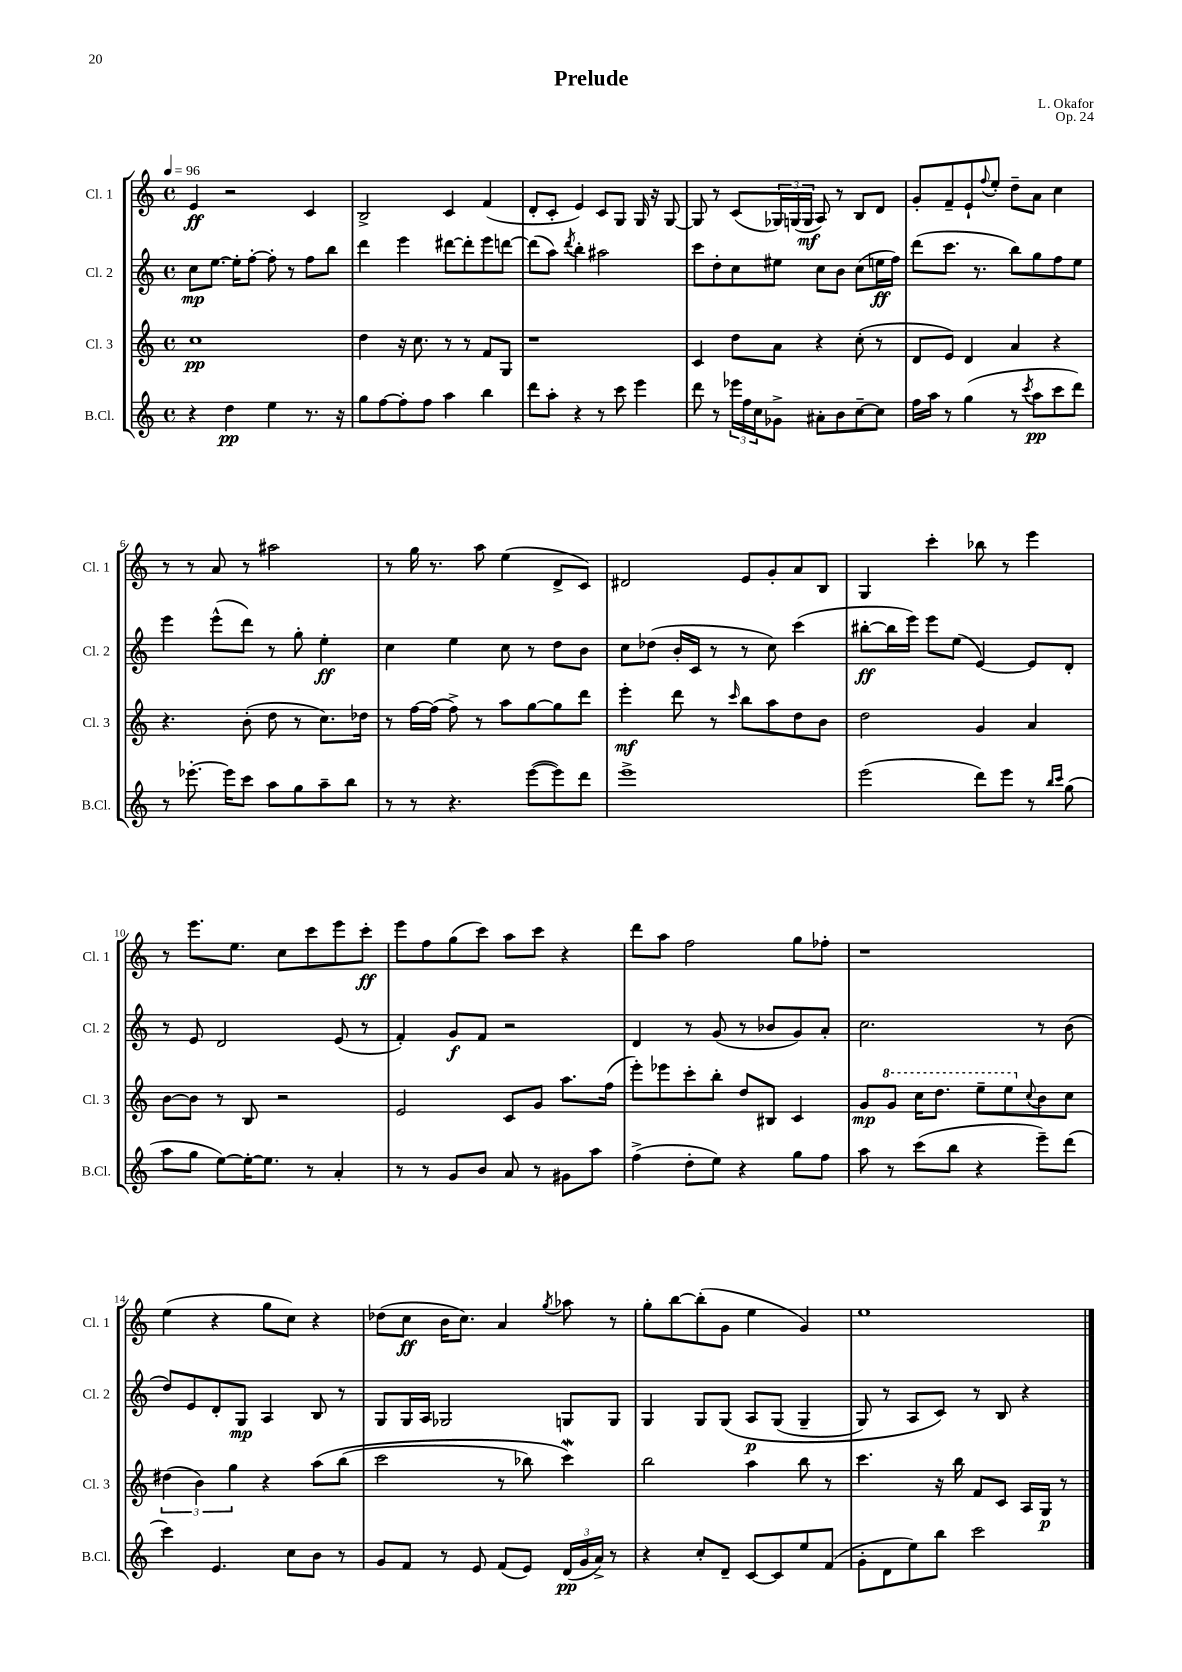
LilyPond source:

\header { title = "Prelude" composer = "L. Okafor" opus = "Op. 24" }
<<
\new StaffGroup <<
\new Staff = "s0" \with { instrumentName = "Cl. 1" shortInstrumentName = "Cl. 1" } {
    \clef treble \key c \major \defaultTimeSignature \time 4/4 \tempo 4 = 96
    e'4\ff r2 c'4 |
    b2-> c'4 f'4( |
    d'8-. c'8-. e'4) c'8 g8 g16 r16 g8~ |
    g8 r8 c'8( \tuplet 3/2 { ges16) g16( g16\mf } a8) r8 b8 d'8 |
    g'8-. f'8-- e'8-! \appoggiatura { f''8 } e''8-. d''8-- a'8 c''4 |
    r8 r8 a'8 r8 ais''2 |
    r8 g''16 r8. a''8 e''4( d'8-> c'8) |
    dis'2 e'8 g'8-. a'8 b8 |
    g4 c'''4-. bes''8 r8 e'''4 |
    r8 e'''8. e''8. c''8 c'''8 e'''8 c'''8-.\ff |
    e'''8 f''8 g''8( c'''8) a''8 c'''8 r4 |
    d'''8 a''8 f''2 g''8 fes''8-. |
    r1 |
    e''4( r4 g''8 c''8) r4 |
    des''8( c''8\ff b'16 c''8.) a'4 \acciaccatura { g''8 } aes''8 r8 |
    g''8-. b''8~ b''8-.( g'8 e''4 g'4) |
    e''1 \bar "|." |
}
\new Staff = "s1" \with { instrumentName = "Cl. 2" shortInstrumentName = "Cl. 2" } {
    \clef treble \key c \major \defaultTimeSignature \time 4/4
    c''8\mp e''8.~ e''16-. f''8~-. f''8-. r8 f''8 b''8 |
    d'''4 e'''4 dis'''8~ dis'''8-. e'''8 d'''8~ |
    d'''8( a''8) \acciaccatura { d'''8 } b''4-. ais''2 |
    c'''8 d''8-. c''8 eis''8 c''8 b'8 c''8( e''16\ff f''16) |
    d'''8( c'''8. r8. b''8) g''8 f''8 e''8 |
    e'''4 e'''8-^( d'''8) r8 g''8-. e''4-.\ff |
    c''4 e''4 c''8 r8 d''8 b'8 |
    c''8 des''8( b'16-. c'16 r8 r8 c''8) c'''4( |
    bis''8~-.\ff bis''16 e'''16) e'''8 e''8( e'4~) e'8 d'8-. |
    r8 e'8 d'2 e'8( r8 |
    f'4-.) g'8\f f'8 r2 |
    d'4 r8 g'8( r8 bes'8 g'8) a'8-. |
    c''2. r8 b'8( |
    d''8) e'8 d'8-. g8\mp a4 b8 r8 |
    g8 g16 a16 ges2 g8 g8 |
    g4 g8 g8\( a8\p g8( g4-- |
    g8) r8 a8 c'8\) r8 b8 r4 \bar "|." |
}
\new Staff = "s2" \with { instrumentName = "Cl. 3" shortInstrumentName = "Cl. 3" } {
    \clef treble \key c \major \defaultTimeSignature \time 4/4
    c''1\pp |
    d''4 r16 c''8. r8 r8 f'8 g8 |
    r1 |
    c'4 d''8 a'8 r4 c''8-.( r8 |
    d'8 e'8) d'4 a'4 r4 |
    r4. b'8-.( d''8 r8 c''8.) des''16 |
    r8 f''16~ f''16( f''8->) r8 a''8 g''8~ g''8 d'''8 |
    e'''4-.\mf d'''8 r8 \grace { c'''16 } b''8 a''8 d''8 b'8 |
    d''2 g'4 a'4 |
    b'8~ b'8 r8 b8 r2 |
    e'2 c'8 g'8 a''8. f''16( |
    e'''8-.) ees'''8 c'''8-. b''8-. d''8 bis8 c'4 |
    g'8\mp \ottava #1 g''8 c'''16 d'''8. e'''8-- e'''8 \ottava #0 \appoggiatura { c''8 } b'8 c''8 |
    \tuplet 3/2 { dis''4( b'4) g''4 } r4 a''8\( b''8( |
    c'''2 r8 bes''8) c'''4\mordent\) |
    b''2 a''4 b''8 r8 |
    c'''4. r16 b''16 f'8 c'8 a16 g16\p r8 \bar "|." |
}
\new Staff = "s3" \with { instrumentName = "B.Cl." shortInstrumentName = "B.Cl." } {
    \clef treble \key c \major \defaultTimeSignature \time 4/4
    r4 d''4\pp e''4 r8. r16 |
    g''8 f''8~ f''8-. f''8 a''4 b''4 |
    d'''8 a''8-. r4 r8 c'''8 e'''4 |
    d'''8 r8 \tuplet 3/2 { ees'''16 f''16 c''16 } ges'8-> ais'8-. b'8 c''8~-- c''8 |
    f''16 a''16 r8 g''4( r8 \acciaccatura { c'''8 } a''8\pp c'''8 d'''8) |
    r8 ees'''8.~-. ees'''16 c'''8 a''8 g''8 a''8-- b''8 |
    r8 r8 r4. e'''8~( e'''8) d'''8 |
    e'''1-> |
    e'''2( d'''8) e'''8 r8 \grace { b''16 c'''16 } g''8( |
    a''8 g''8 e''8~) e''16~-. e''8. r8 a'4-. |
    r8 r8 g'8 b'8 a'8 r8 gis'8 a''8 |
    f''4->( d''8-. e''8) r4 g''8 f''8 |
    a''8 r8 c'''8( b''8 r4 e'''8--) d'''8( |
    c'''4) e'4. c''8 b'8 r8 |
    g'8 f'8 r8 e'8 f'8( e'8) \tuplet 3/2 { d'16\pp( g'16 a'16->) } r8 |
    r4 c''8-. d'8-- c'8~ c'8 e''8 f'8( |
    g'8-. d'8 e''8) b''8 c'''2 \bar "|." |
}
>>
>>
